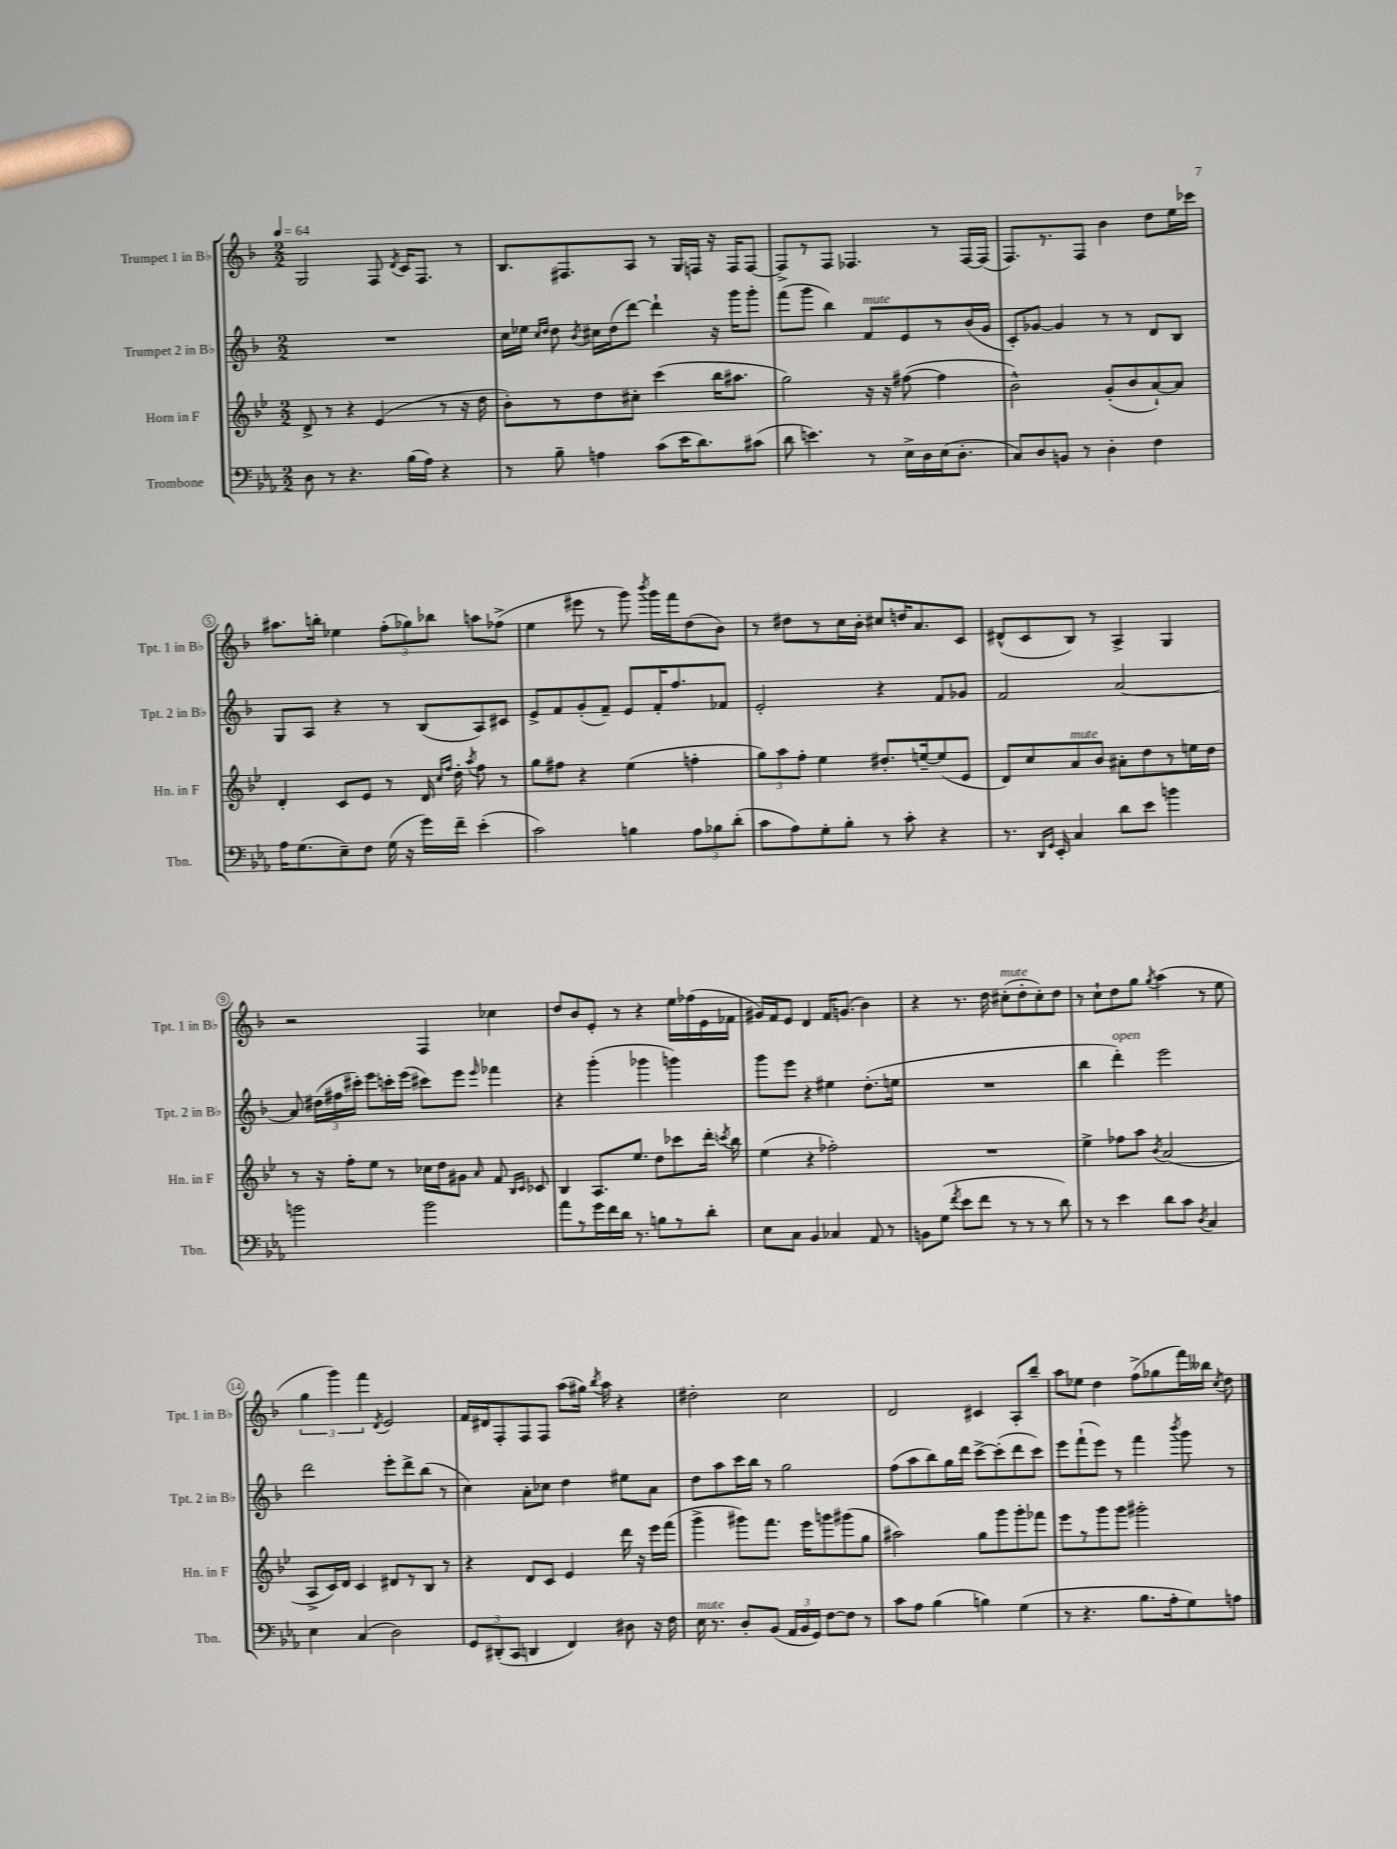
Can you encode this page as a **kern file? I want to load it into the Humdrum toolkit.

**kern	**kern	**kern	**kern
*staff4	*staff3	*staff2	*staff1
*clefF4	*clefG2	*clefG2	*clefG2
*k[b-e-a-]	*k[b-e-]	*k[b-]	*k[b-]
*M2/2	*M2/2	*M2/2	*M2/2
*MM64	*MM64	*MM64	*MM64
8D	8d^	1r	2G
8r	8r	.	.
4.r	4r	.	.
.	(4e-	.	8F
.	.	.	8qd
(16B-	.	.	16c
16A-)	.	.	8.F
4r	8r	.	.
.	16r	.	8r
.	16dd	.	.
=	=	=	=
8r	8b-')	16cc	8.B-
.	.	16ee-	.
.	.	16qqcc	.
.	.	16qqdd	.
8B-~	8r	8dd	.
.	.	.	8.F#
.	.	8qb-	.
4A	8dd	16cc#	.
.	.	(16dd	.
.	8cc#'	[8ddd)	8A
(8c	(4ccc	4ddd`]	8r
16e-	.	.	16G
8.d)	.	.	16F
.	16bb-	16r	16r
.	8.aa#	16ggg	16F
(8c#	.	8ggg'	[8F
=	=	=	=
8d	2gg)	(8fff	8F^]
4.e)	.	8ggg	8r
.	.	4bb-)	8F
.	.	.	4.F-
8r	16r	8f	.
.	16r	.	.
16E-^	([8ff#	8e	.
16D	.	.	.
(16E-	4ff#]	8r	8r
8.D'	.	.	.
.	.	(16b-	[16F-
.	.	16g	(16F-]
=	=	=	=
8C)	2b-^^)	8c')	8.F)
8D	.	[8g-	.
.	.	.	8.r
8BB	.	4g-]	.
8r	.	.	8F
4D'	(8g'	8r	4b-
.	8b-	8r	.
4F	[8a`)	8d	8dd
.	8a]	8B-	16ee
.	.	.	16ccc-
=	=	=	=
16A-	4d'	8G	8.aa#
(8.G	.	.	.
.	.	8A	.
.	.	.	16bb'
8E-~)	8c	4r	4ee-
8F	8e-	.	.
(16G	8r	8r	(12ff'
16r	.	.	.
.	.	.	12gg-)
16g)	16d	(8B-	.
.	.	.	12bb-
.	16qqcc	.	.
.	16qqff	.	.
16f~	16dd'	.	.
.	8qaa	.	.
(4e-'	8ff	8A)	8aa
.	8r	8c#	(8ff-^
=	=	=	=
2c)	8gg	8e^	4ee
.	8ff#	8f	.
.	4r	(8g'	8eee#
.	.	8f~)	8r
4B	(4ee-	8e	8ggg)
.	.	.	8qbbb-
.	.	16f'	16ggg
.	.	8.ff	16fff
12A-	4ff'	.	(8dd
12B-	.	.	.
.	.	8f-	8b-)
(12d'	.	.	.
=	=	=	=
8c	12gg)	2e'	8r
.	12aa	.	.
8A-)	.	.	8dd#
.	12ff'	.	.
8G'	4ee-	.	8r
8B-'	.	.	16cc
.	.	.	16b-'
8r	8.dd#'	4r	8cc#
8c'	.	.	16dd
.	[16ee~	.	8.a
4r	(8ee]	8f	.
.	8e-	8g-	8c
=	=	=	=
8.r	8d)	2f	(8d#^^
.	8cc	.	8c
16qqDD	.	.	.
16qqGG	.	.	.
16EE-'	.	.	.
4C	8a	.	8B-)
.	8b-	.	8r
8d	8a#'	[2a	4A^
8e-	8dd	.	.
4b	8r	.	4G
.	16ee	.	.
.	16dd	.	.
=	=	=	=
2b	8r	8a]	2r
.	16r	(24dd#	.
.	.	24ff#	.
.	16ff'	.	.
.	.	24ccc#')	.
.	8ee-	8eee	.
.	8r	16ccc'	.
.	.	(16eee	.
2b	16cc-	8ccc#)	4F
.	16dd	.	.
.	8g#	8eee	.
.	16qqa	16qqeee	.
.	8f	4fff-	4cc-
.	16qqB-	.	.
.	16qqc	.	.
.	8c-	.	.
=	=	=	=
8a-	4B-	4r	8dd
8r	.	.	8b-
16g	8.A	(4ggg'	8e'
16f	.	.	.
16d	.	.	8r
8.r	8.ee-	.	.
.	.	4ggg-	4r
8B	8dd	.	.
8r	8ccc-	4ggg)	16ee
.	.	.	(16ff-
8d'	16ddd'	.	16e
.	8qccc	.	.
.	16bb-	.	16f-
=	=	=	=
8E-	(4ee-	8ggg	16g#)
.	.	.	16f
8C	.	8eee	8e
4BB-	4r	4r	4d
4C-	2ff-')	4ee#	16f
.	.	.	(8.g
8AA-	.	(8.dd'	4b-)
8r	.	.	.
.	.	16ee	.
=	=	=	=
8BB	1r	1r	4r
(8G	.	.	.
8qf	.	.	.
8e-	.	.	8.r
8f	.	.	.
.	.	.	16dd
8r	.	.	(8cc#'
8r	.	.	8dd'
8r	.	.	8cc#')
8d)	.	.	8dd
=	=	=	=
8r	4ee-^	4bb-	8r
8r	.	.	8cc`
4e-	8ff-	4ddd')	8dd
.	8aa	.	8gg
.	8qb-	.	8qgg
8d	(2a	2eee	(4aa
8c	.	.	.
8qD	.	.	.
4C	.	.	8r
.	.	.	8ee
=	=	=	=
4E-	8A^	2ddd	6gg
.	16c)	.	.
.	.	.	6ggg)
.	16d	.	.
(4C	4c	.	.
.	.	.	6fff
.	.	.	8qd
2D)	8d#	8eee'	2e
.	8r	8ddd^	.
.	8B-	(8bb-	.
.	8r	8r	.
=	=	=	=
12GG	4r	4cc)	16f
.	.	.	16d#
(12DD#'	.	.	.
.	.	.	8F'
12CC	.	.	.
4DD	8d	8a'	8F
.	8c	8cc-	8F
4FF)	4e-	4dd	(8aa
.	.	.	16gg#)
.	.	.	8qbb-
.	.	.	16aa
8D#	16ddd	8ee#	4r
.	16r	.	.
16r	16eee-	8a	.
16F	(16fff	.	.
=	=	=	=
16E-	4ggg^	8dd	2dd#'
8.r	.	.	.
.	.	8aa	.
8D'	8ggg#)	16ccc	.
.	.	16bb-	.
(8BB-	8.fff	8r	.
24AA-	.	2gg	2cc
24BB-	.	.	.
.	16eee-	.	.
24GG)	.	.	.
[8F	8ggg	.	.
8F]	(8ggg#	.	.
8r	8gg	.	.
=	=	=	=
8c	2aa#)	(8ff	2d
8A-	.	8aa	.
(4B-	.	8bb-)	.
.	.	16gg	.
.	.	16ddd	.
4B)	8gg	[8ccc^	4c#
.	8ggg	(8ccc']	.
(4G	8ggg'	8ddd	8A'
.	8fff-	8ccc)	8bb-~
=	=	=	=
8r	8eee-	8eee	8aa
4.r	8r	(8fff`	8ee-
.	8ggg	8eee)	4dd
.	8ggg	8r	.
8.B-	2ggg#'	4fff	(8ff^
.	.	.	8gg-
16A-'	.	.	.
.	.	8qbbb-	.
8G)	.	8ggg	16fff)
.	.	.	16bb--
.	.	.	8qcc
8A	.	8r	8dd
==	==	==	==
*-	*-	*-	*-
